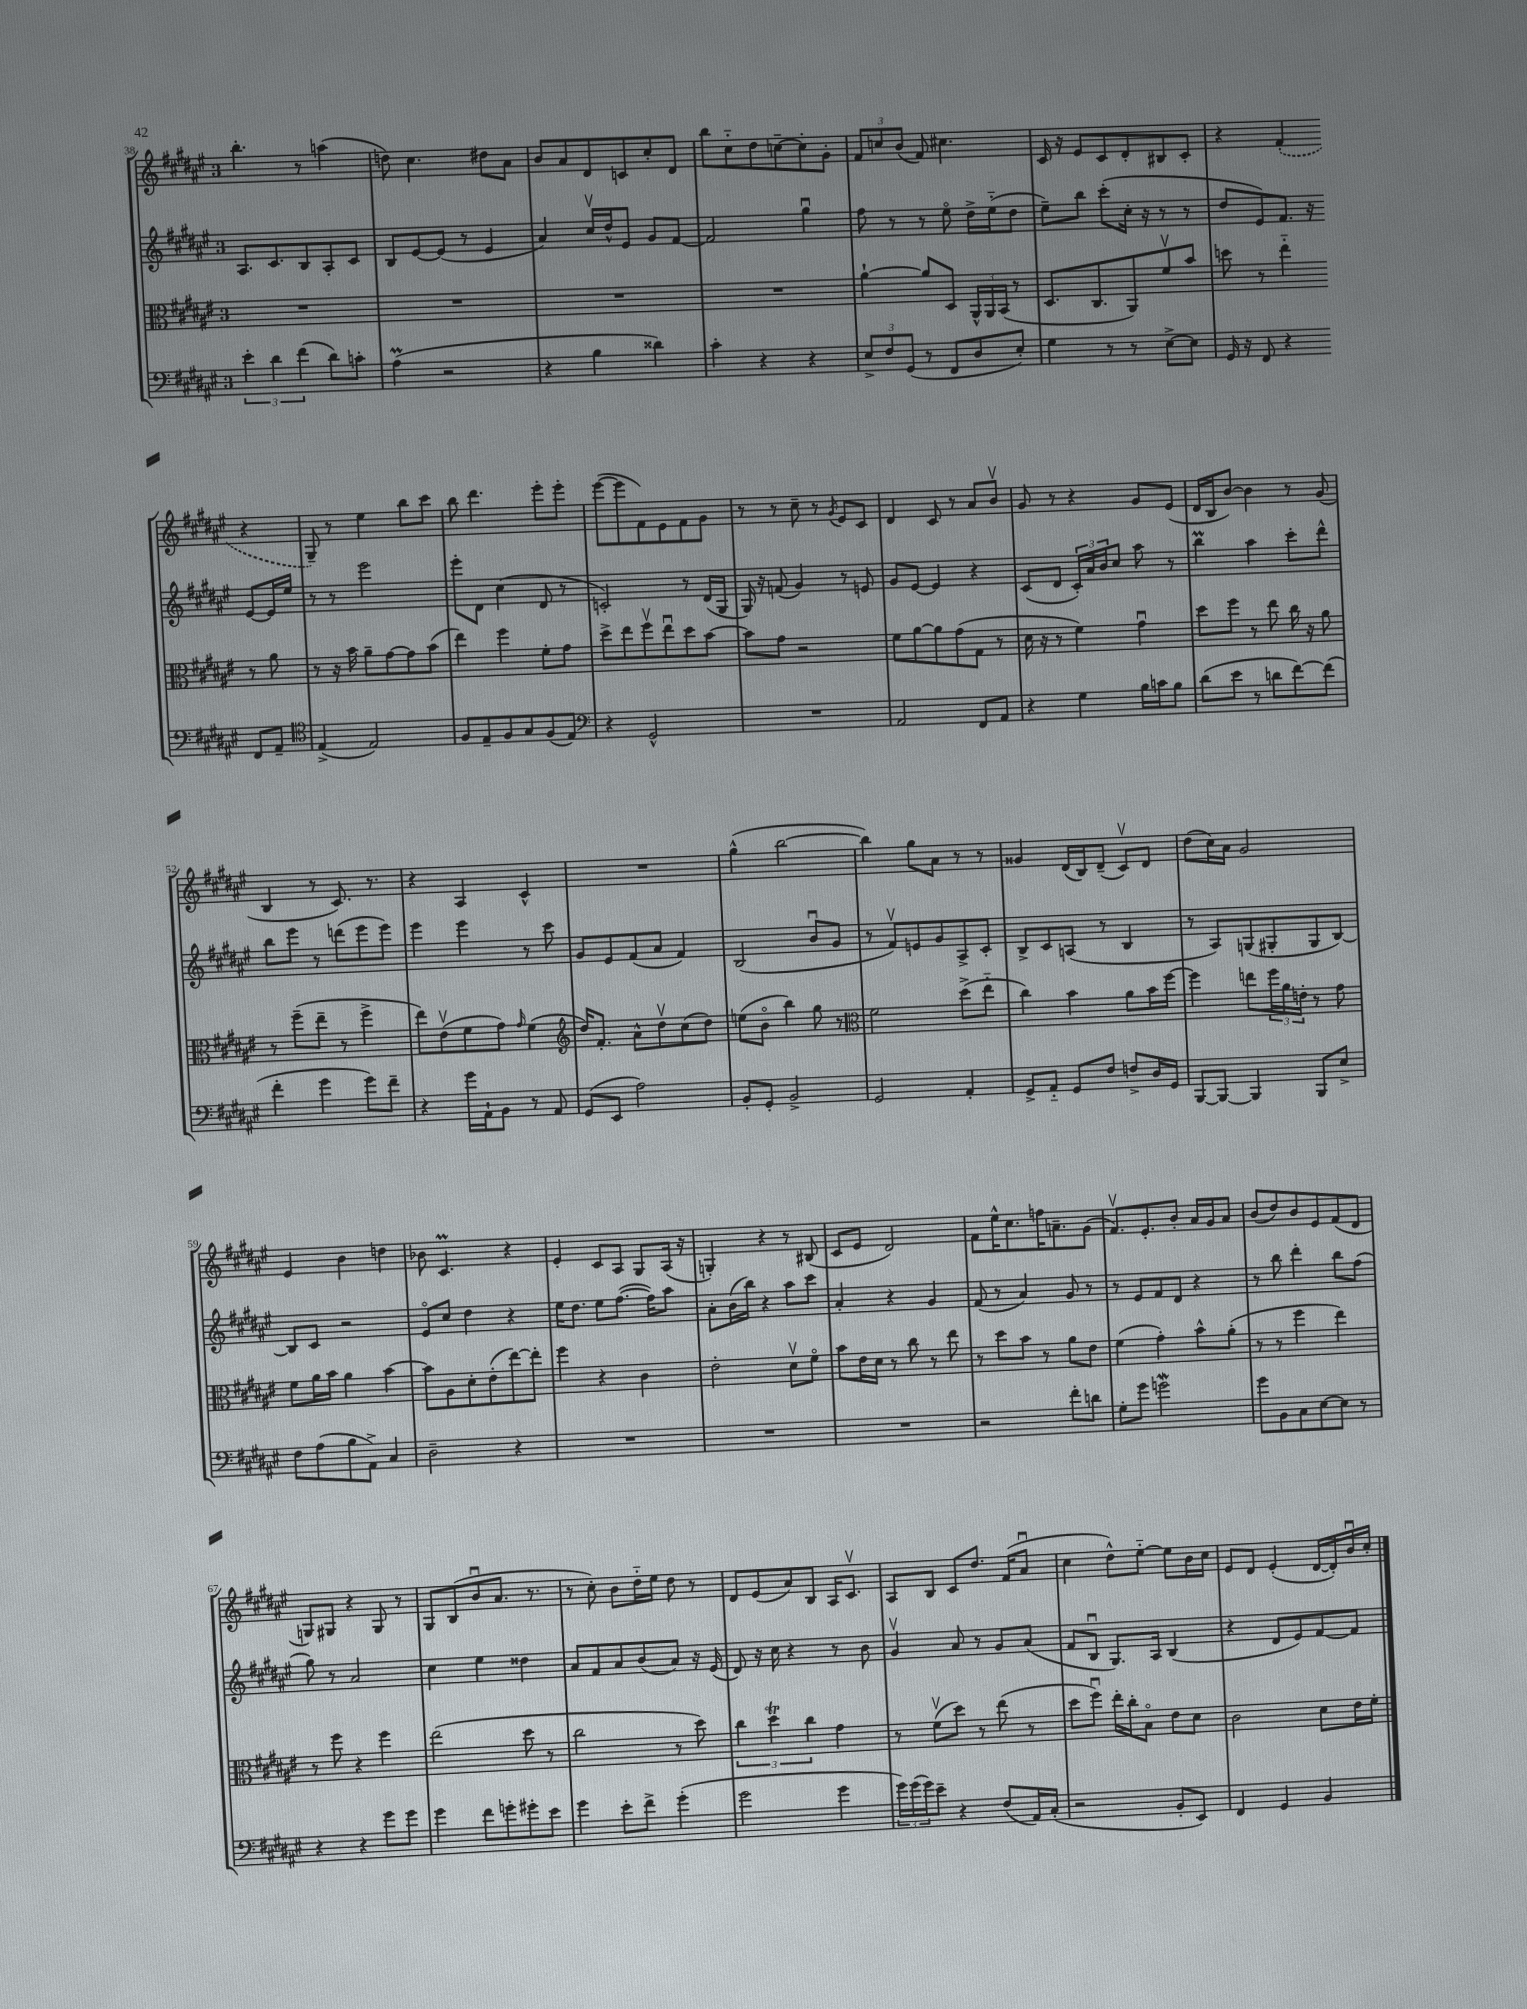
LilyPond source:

<<
\new StaffGroup <<
\new Staff = "s0" {
    \clef treble \key fis \major \once \override Staff.TimeSignature.style = #'single-digit \time 3/4
    b''4.-. r8 a''4( |
    d''8) cis''4. dis''8 ais'8 |
    b'8 ais'8 dis'8 c'8 cis''8-. dis'8 |
    b''8 cis''8-_ dis''8 c''8~-- c''8-. gis'8-. |
    \tuplet 3/2 { fis'8 c''8 b'8( } fis'8) cis''4. |
    cis'16 r16 eis'8 cis'8 dis'8-. bis8 cis'8-. |
    r4 \once \slurDashed fis'4-.( r4 |
    gis8--) r8 eis''4 b''8 cis'''8 |
    b''8 dis'''4. eis'''8-. eis'''8-. |
    eis'''8~( eis'''8 fis'8) eis'8 fis'8 gis'8 |
    r8 r8 cis''8-- r8 \acciaccatura { gis'8 } eis'8 cis'8 |
    dis'4 cis'8 r8 ais'8 b'8\upbow |
    gis'8 r8 r4 gis'8 eis'8( |
    dis'16 b16 b'8~) b'4 r8 gis'8( |
    b4 r8 cis'8.) r8. |
    r4 ais4 cis'4-^ |
    R2. |
    gis''4-^( b''2~ |
    b''4) gis''8 ais'8 r8 r8 |
    gisis'4 dis'16( b16) dis'8--( cis'8\upbow) dis'8 |
    dis''8( cis''16) ais'16 gis'2 |
    eis'4 b'4 d''4 |
    bes'8 cis'4.\prall r4 |
    eis'4-. cis'8 ais8 gis8 ais16( r16 |
    g4-.) r4 r8 bis8( |
    cis'8 eis'8 dis'2) |
    fis'8 eis''16-^ cis''8. f''16 a'8.-- gis'8( |
    fis'8.\upbow) eis'8.-. b'8-. ais'16 gis'16 ais'8 |
    b'8( dis''8) b'8 eis'8 fis'8( dis'8 |
    g8) gis8 r4 gis8 r8 |
    gis8 b8( b'8\downbow ais'8. r8. |
    r8 cis''8-.) b'8 dis''16-_ eis''16 dis''8 r8 |
    dis'8 eis'8( ais'8) b8 ais16 cis'8.\upbow |
    ais8 b8 cis'8 dis''8. fis'16( ais'8\downbow |
    cis''4 dis''8-^) eis''8~-_ eis''8 b'16 cis''16 |
    eis'8 dis'8 eis'4-.( dis'16~ dis'16-.) b'16\downbow cis''16-. \bar "|." |
}
\new Staff = "s1" {
    \clef treble \key fis \major \once \override Staff.TimeSignature.style = #'single-digit \time 3/4
    ais8. cis'8. b8 ais8-. cis'8 |
    b8 eis'8~ eis'8( r8 eis'4 |
    ais'4) cis''16\upbow dis''16-^ eis'8 gis'8 fis'8~ |
    fis'2 gis''4\downbow |
    fis''8 r8 r8 eis''8\flageolet dis''16-> eis''16-_( dis''8 |
    eis''8--) b''8 cis'''8-.( cis''16-. r16 r8 r8 |
    dis''8 eis'8) fis'8. r16 eis'8~ eis'16 eis''16 |
    r8 r8 eis'''2 |
    eis'''8-. dis'8 cis''4( dis'8 r8 |
    c'2-.) r8 dis'16( gis16 |
    gis16) r16 f'8( gis'4) r8 e'8 |
    gis'8 eis'8~ eis'4 r4 |
    cis'8( dis'8 \tuplet 3/2 { cis'16-.) ais'16 b'16 } cis''8 ais''8 r8 |
    b''4\prall ais''4 cis'''8-. dis'''8-^ |
    b''8 eis'''8 r8 d'''8( eis'''8 eis'''8) |
    eis'''4 eis'''4 r8 cis'''8 |
    gis'8 eis'8 fis'8( ais'8 fis'4) |
    b2( b'8\downbow gis'8 |
    r8 fis'8\upbow) e'8 gis'8 ais8-> cis'8-. |
    b8-> cis'8 a8( r8 b4 |
    r8 ais8) g8( gis8-. gis8 b8~) |
    b8 cis'8 r2 |
    eis'8\flageolet cis''8 dis''4 r4 |
    eis''16 dis''8. eis''8 fis''8.~( fis''16) ais''8 |
    ais'8-. b'16( b''16) r4 ais''8 cis'''8 |
    ais'4-. r4 gis'4 |
    fis'8( r8 ais'4) gis'8 r8 |
    r8 eis'8 fis'8 dis'8 r4 |
    r8 b''8 dis'''4-. b''8 fis''8( |
    gis''8) r8 ais'2 |
    cis''4 eis''4 disis''4 |
    ais'8 fis'8 ais'8 b'8( ais'8) r16 eis'16( |
    dis'8) r16 cis''16 r4 r8 b'8 |
    gis'4\upbow ais'8 r8 gis'8 ais'8( |
    fis'8 b8\downbow gis8.) ais16 b4( |
    r4 dis'8 eis'8) fis'8~ fis'8 \bar "|." |
}
\new Staff = "s2" {
    \clef alto \key fis \major \once \override Staff.TimeSignature.style = #'single-digit \time 3/4
    R2. |
    R2. |
    R2. |
    R2. |
    ais'4~-! ais'8 dis8 \tuplet 3/2 { ais,16-^ ais,16 b,16( } r8 |
    dis8. cis8. ais,8) fis'8\upbow b'8 |
    d''8 r8 eis''4-_ r8 ais'8 |
    r8 r16 b'16 ais'8-- gis'8~ gis'8 b'8( |
    eis''4) fis''4 fis'8-. gis'8 |
    dis''8-> eis''8 fis''8\upbow eis''8\downbow dis''8 b'8~ |
    b'8 gis'8 r2 |
    fis'8 ais'8~ ais'8 gis'8( gis8 r8 |
    dis'16 r16 r8 fis'4) gis'4\downbow |
    dis''8 fis''8 r8 eis''8 cis''16 r16 ais'8 |
    r8 fis''8--( eis''8-- r8 fis''4-> |
    eis''8) eis'8\upbow( fis'8 gis'8) \grace { gis'16 } fis'4( |
    \clef treble dis''16) fis'8.-. ais'8-^ dis''8\upbow cis''8( dis''8) |
    e''8( b'8\flageolet b''4) gis''8 r8 |
    \clef alto fis'2 dis''8->( eis''8-_ |
    cis''4) b'4 ais'8 b'16 fis''16~ |
    fis''4 e''8 \tuplet 3/2 { fis''16 ais'16 e'16-. } r8 gis'8 |
    fis'8 ais'16 b'16 ais'4 b'4~ |
    b'8 ais8 dis'8-. eis'8-.( eis''8~) eis''8-. |
    fis''4 r4 cis'4 |
    eis'2-. dis'8\upbow fis'8\flageolet |
    b'8 eis'16 dis'16 r8 cis''8 r8 eis''8 |
    r8 dis''8 b'8 r8 ais'8 eis'8 |
    fis'4( gis'4-.) b'8-^ ais'8-.( |
    r8 r8 fis''4 eis''4) |
    r8 fis''8 r4 fis''4 |
    eis''2( dis''8 r8 |
    cis''2 r8 dis''8) |
    \tuplet 3/2 { cis''4 dis''4\trill cis''4 } gis'4 |
    r8 fis'8\upbow( dis''8) r8 eis''8( r8 |
    dis''8 fis''8\downbow) eis''16-. cis''16-. b8\flageolet eis'8 dis'8 |
    cis'2 dis'8 eis'16 fis'16-. \bar "|." |
}
\new Staff = "s3" {
    \clef bass \key fis \major \once \override Staff.TimeSignature.style = #'single-digit \time 3/4
    \tuplet 3/2 { eis'4-. dis'4 fis'4( } dis'8) c'8-. |
    ais4\prall( r2 |
    r4 b4 disis'4) |
    cis'4-. r4 r4 |
    \tuplet 3/2 { eis8-> fis8 gis,8( } r8 fis,8 dis8 eis8-.) |
    gis4 r8 r8 eis8~-> eis8 |
    gis,16 r16 fis,8 r4 fis,8 ais,8-- |
    \clef tenor eis4->( eis2) |
    fis8 eis8-- fis8 gis8 fis8( eis8) |
    \clef bass r4 gis,2-^ |
    R2. |
    ais,2 fis,8 ais,8 |
    r4 gis4 b16 c'16 b8 |
    dis'8( eis'8 r8 d'8 fis'8~) fis'8( |
    fis'4-. gis'4 gis'8) fis'8-- |
    r4 gis'16 ais,16-! b,8 r8 ais,8 |
    gis,8( eis,8 ais2) |
    b,8-. gis,8-. b,2-> |
    gis,2 ais,4-. |
    gis,8-> ais,8-_ gis,8 fis8 f8-> dis16 gis,16 |
    b,,8~ b,,8~ b,,4 b,,8 eis8-> |
    fis8 ais8( b8 ais,8->) cis4 |
    dis2-- r4 |
    R2. |
    R2. |
    R2. |
    r2 fis'8-. d'8 |
    gis8-. gis'8 g'2\mordent |
    gis'8 b,8 cis8 eis8~ eis8 r8 |
    r4 r4 gis'8 gis'8 |
    gis'4 fis'8 g'8-. gis'8-. eis'8 |
    gis'4 eis'8-. fis'8-> gis'4-.( |
    gis'2 gis'4 |
    \tuplet 3/2 { gis'16) gis'16( gis'16) } eis'8-- r4 fis8( ais,16) cis16-.( |
    r2 b,8-. eis,8) |
    fis,4 gis,4 b,4 \bar "|." |
}
>>
>>
\layout { \context { \Score currentBarNumber = #38 } }
